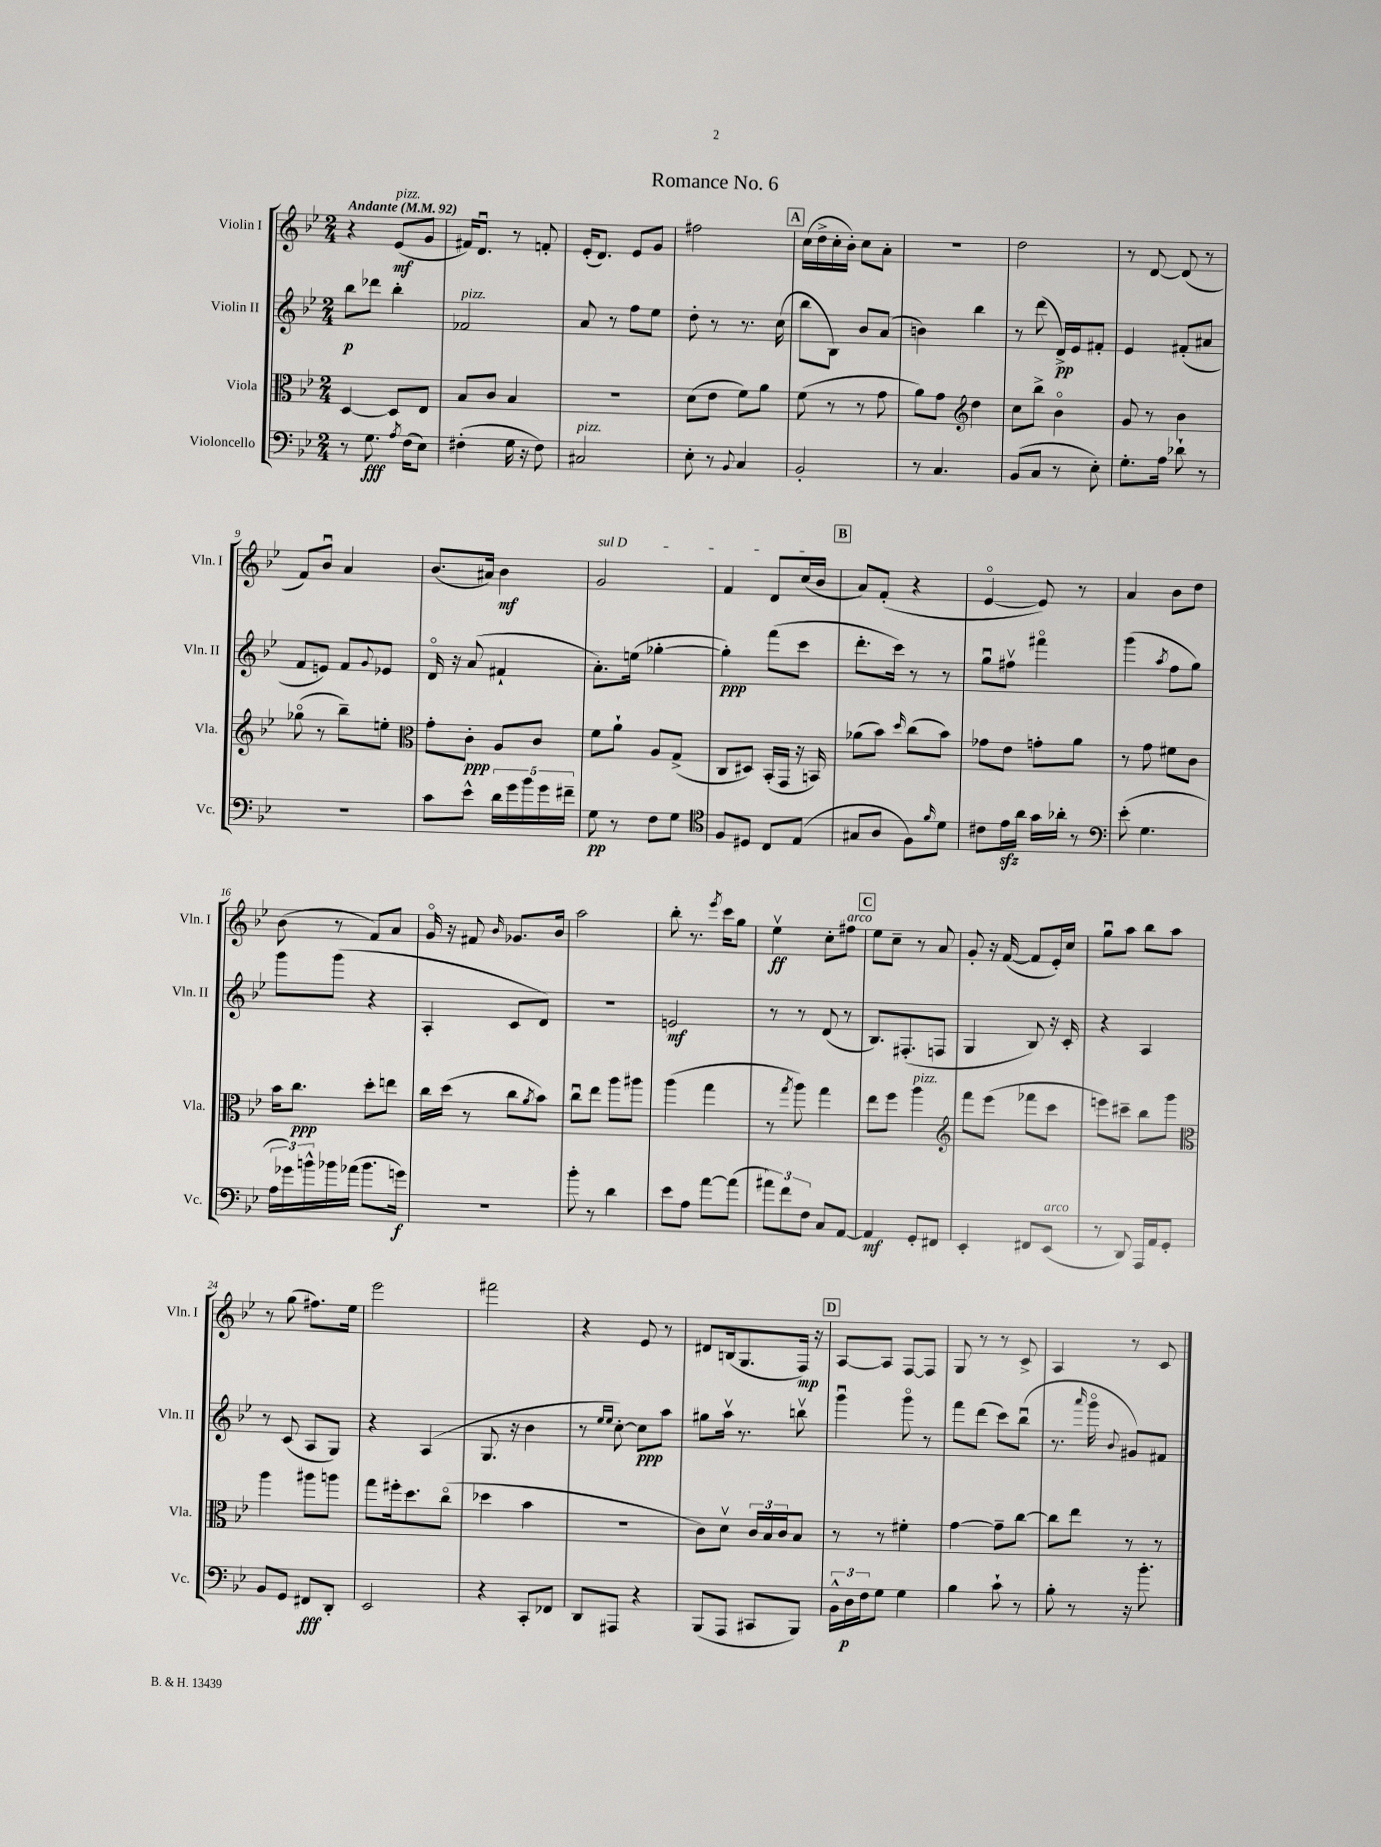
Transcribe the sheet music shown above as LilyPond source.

\header { title = "Romance No. 6" }
<<
\new StaffGroup <<
\new Staff = "s0" \with { instrumentName = "Violin I" shortInstrumentName = "Vln. I" } {
    \clef treble \key bes \major \numericTimeSignature \time 2/4 \tempo "Andante" 4 = 92
    r4 ees'8\mf^\markup { \italic "pizz." }( g'8 |
    fis'16) d'8.\downbow r8 f'8-. |
    ees'16-.( d'8.) ees'8 g'8 |
    fis''2 |
    \mark \markup { \box "A" } c''16( d''16-> c''16-. bes'16-.) c''8 a'8-. |
    r2 |
    d''2 |
    r8 d'8~ d'8( r8 |
    f'8) bes'8\downbow a'4 |
    bes'8.( ais'16) bes'4\mf |
    \once \override TextSpanner.bound-details.left.text = \markup { \italic "sul D" } g'2\startTextSpan |
    f'4 d'8 c''16( bes'16\stopTextSpan |
    \mark \markup { \box "B" } a'8) f'8-.( r4 |
    ees'4~\flageolet ees'8) r8 |
    a'4 bes'8 d''8 |
    bes'8( r8 f'8) a'8 |
    g'16\flageolet r16 fis'8 \grace { bes'16 } ges'8. bes'16 |
    a''2 |
    bes''8-. r8. \acciaccatura { ees'''8 } c'''16 g''8 |
    ees''4\upbow\ff c''8-. fis''8^\markup { \italic "arco" } |
    \mark \markup { \box "C" } ees''8 c''8-- r8 a'8 |
    g'8-. r16 f'16~( f'8 ees'16-.) c''16 |
    g''8\downbow a''8 bes''8 a''8 |
    r8 g''8( fis''8.) ees''16 |
    ees'''2 |
    fis'''2 |
    r4 ees'8 r8 |
    dis'8 b16( g8. f16\mp) r16 |
    \mark \markup { \box "D" } a8~ a8 f8~ f8 |
    g8 r8 r8 c'8-> |
    a4 r8 c'8 \bar "|." |
}
\new Staff = "s1" \with { instrumentName = "Violin II" shortInstrumentName = "Vln. II" } {
    \clef treble \key bes \major \numericTimeSignature \time 2/4
    bes''8\p des'''8 bes''4-. |
    fes'2^\markup { \italic "pizz." } |
    a'8 r8 f''8 ees''8 |
    d''8-. r8 r8. c''16( |
    \mark \markup { \box "A" } bes''8 bes8) bes'8 a'8( |
    b'4) bes''4 |
    r8 d'''8( d'16->\pp) ees'16 fis'8-. |
    ees'4 fis'8-.( ais'8 |
    f'8 e'8) f'8 \appoggiatura { g'8 } ees'8 |
    d'16\flageolet r16 a'8( fis'4-! |
    a'8.-.) e''16( ges''4~-. |
    ges''4-.\ppp) f'''8( c'''8 |
    \mark \markup { \box "B" } d'''8.-. c'''16) r8 r8 |
    g''8\downbow fis''8\upbow fis'''4\flageolet |
    g'''4( \acciaccatura { a''8 } f''8 g''8) |
    g'''8 g'''8( r4 |
    a4-. c'8 d'8) |
    r2 |
    e'2\mf |
    r8 r8 d'8( r8 |
    \mark \markup { \box "C" } bes8.) fis8.-.( f8 |
    g4 bes8) r16 c'16-. |
    r4 a4 |
    r8 c'8( a8 g8) |
    r4 a4( |
    g8. r16 bes'4 |
    r8 \grace { ees''16 ees''16 } c''8~-.) c''8\ppp a''8 |
    gis''8 a''16\upbow r8. b''8\upbow |
    \mark \markup { \box "D" } g'''4\downbow g'''8\flageolet r8 |
    f'''8 d'''8( c'''8) bes''8\downbow( |
    r8. \grace { a'''16 } g'''16\flageolet \appoggiatura { bes'8 } gis'8) fis'8 \bar "|." |
}
\new Staff = "s2" \with { instrumentName = "Viola" shortInstrumentName = "Vla." } {
    \clef alto \key bes \major \numericTimeSignature \time 2/4
    d4~ d8 ees8 |
    bes8 c'8 bes4 |
    r2 |
    d'8( ees'8 f'8) a'8 |
    \mark \markup { \box "A" } f'8( r8 r8 g'8 |
    a'8) g'8 \clef treble d''4 |
    c''8 bes''8-> bes'4\flageolet |
    g'8 r8 bes'4 |
    ges''8\flageolet( r8 bes''8--) e''8-. |
    \clef alto g'8-. c'8-.\ppp a8 c'8 |
    f'8 a'8-! a8 g8->( |
    c8 dis8) bes,16-.( g,16 r16 b,16) |
    \mark \markup { \box "B" } aes'8( bes'8) \grace { d''16 } c''8( bes'8) |
    ges'8 ees'8 g'8-. a'8 |
    r8 g'8 fis'8 c'8 |
    bes'16 c''8.\ppp d''8-. e''8 |
    c''16 d''16( r8 c''8 \acciaccatura { a'8 } bes'8) |
    c''8\downbow ees''8 a''8 ais''8 |
    a''4( g''4 |
    r8 \acciaccatura { g''8 } a''8) g''4 |
    \mark \markup { \box "C" } ees''8 f''8 a''4^\markup { \italic "pizz." } |
    \clef treble f'''8 ees'''8( fes'''8 c'''8 |
    e'''8) cis'''8-- bes''8 g'''8 |
    \clef alto a''4 ais''8 a''8 |
    g''8 fis''16-. d''8. c''8\flageolet( |
    des''4 bes'4 |
    R2 |
    c'8) d'8\upbow \tuplet 3/2 { c'16 bes16 c'16 } bes8 |
    \mark \markup { \box "D" } r8 r8 fis'4-. |
    g'4~ g'8-- c''8~ |
    c''8 ees''8 r8 r8 \bar "|." |
}
\new Staff = "s3" \with { instrumentName = "Violoncello" shortInstrumentName = "Vc." } {
    \clef bass \key bes \major \numericTimeSignature \time 2/4
    r8 g8.\fff \acciaccatura { a8 } f16( ees8) |
    fis4-.( g16 r16 fis8) |
    cis2^\markup { \italic "pizz." } |
    ees8-. r8 \appoggiatura { bes,8 } c4 |
    \mark \markup { \box "A" } bes,2-. |
    r8 c4. |
    bes,8( c8 r8 ees8-.) |
    g8.-. a16 des'8-! r8 |
    r2 |
    c'8 ees'8-^ \tuplet 5/4 { d'16 g'16 bes'16 g'16 fis'16-- } |
    g8\pp r8 f8 g8 |
    \clef tenor f8 dis8 c8 ees8( |
    \mark \markup { \box "B" } gis8 a8 f8) \grace { f'16 } d'8 |
    cis'8 ees'16\sfz a'16 g'16 aes'16-. r8 |
    \clef bass ees'8-.( g4. |
    \tuplet 3/2 { a16 ges'16) b'16-^ } bes'16 aes'16( bes'8. g'16\f) |
    R2 |
    bes'8-. r8 d'4 |
    ees'8 a8 a'8~ a'8( |
    \tuplet 3/2 { ais'8) f'8 f8 } c8 a,8~ |
    \mark \markup { \box "C" } a,4\mf g,8-. fis,8 |
    ees,4-. fis,8 ees,8^\markup { \italic "arco" }( |
    r8 d,8) a,,16 a,16 g,8-. |
    bes,8 g,8 fis,8\fff d,8-. |
    ees,2 |
    r4 c,8-. fes,8 |
    d,8 ais,,8 r4 |
    bes,,8( a,,8 cis,8 bes,,8) |
    \mark \markup { \box "D" } \tuplet 3/2 { bes,16-^ d16\p f16 } g8 g4 |
    bes4 c'8-! r8 |
    bes8-. r8 r16 bes'8.-. \bar "|." |
}
>>
>>
